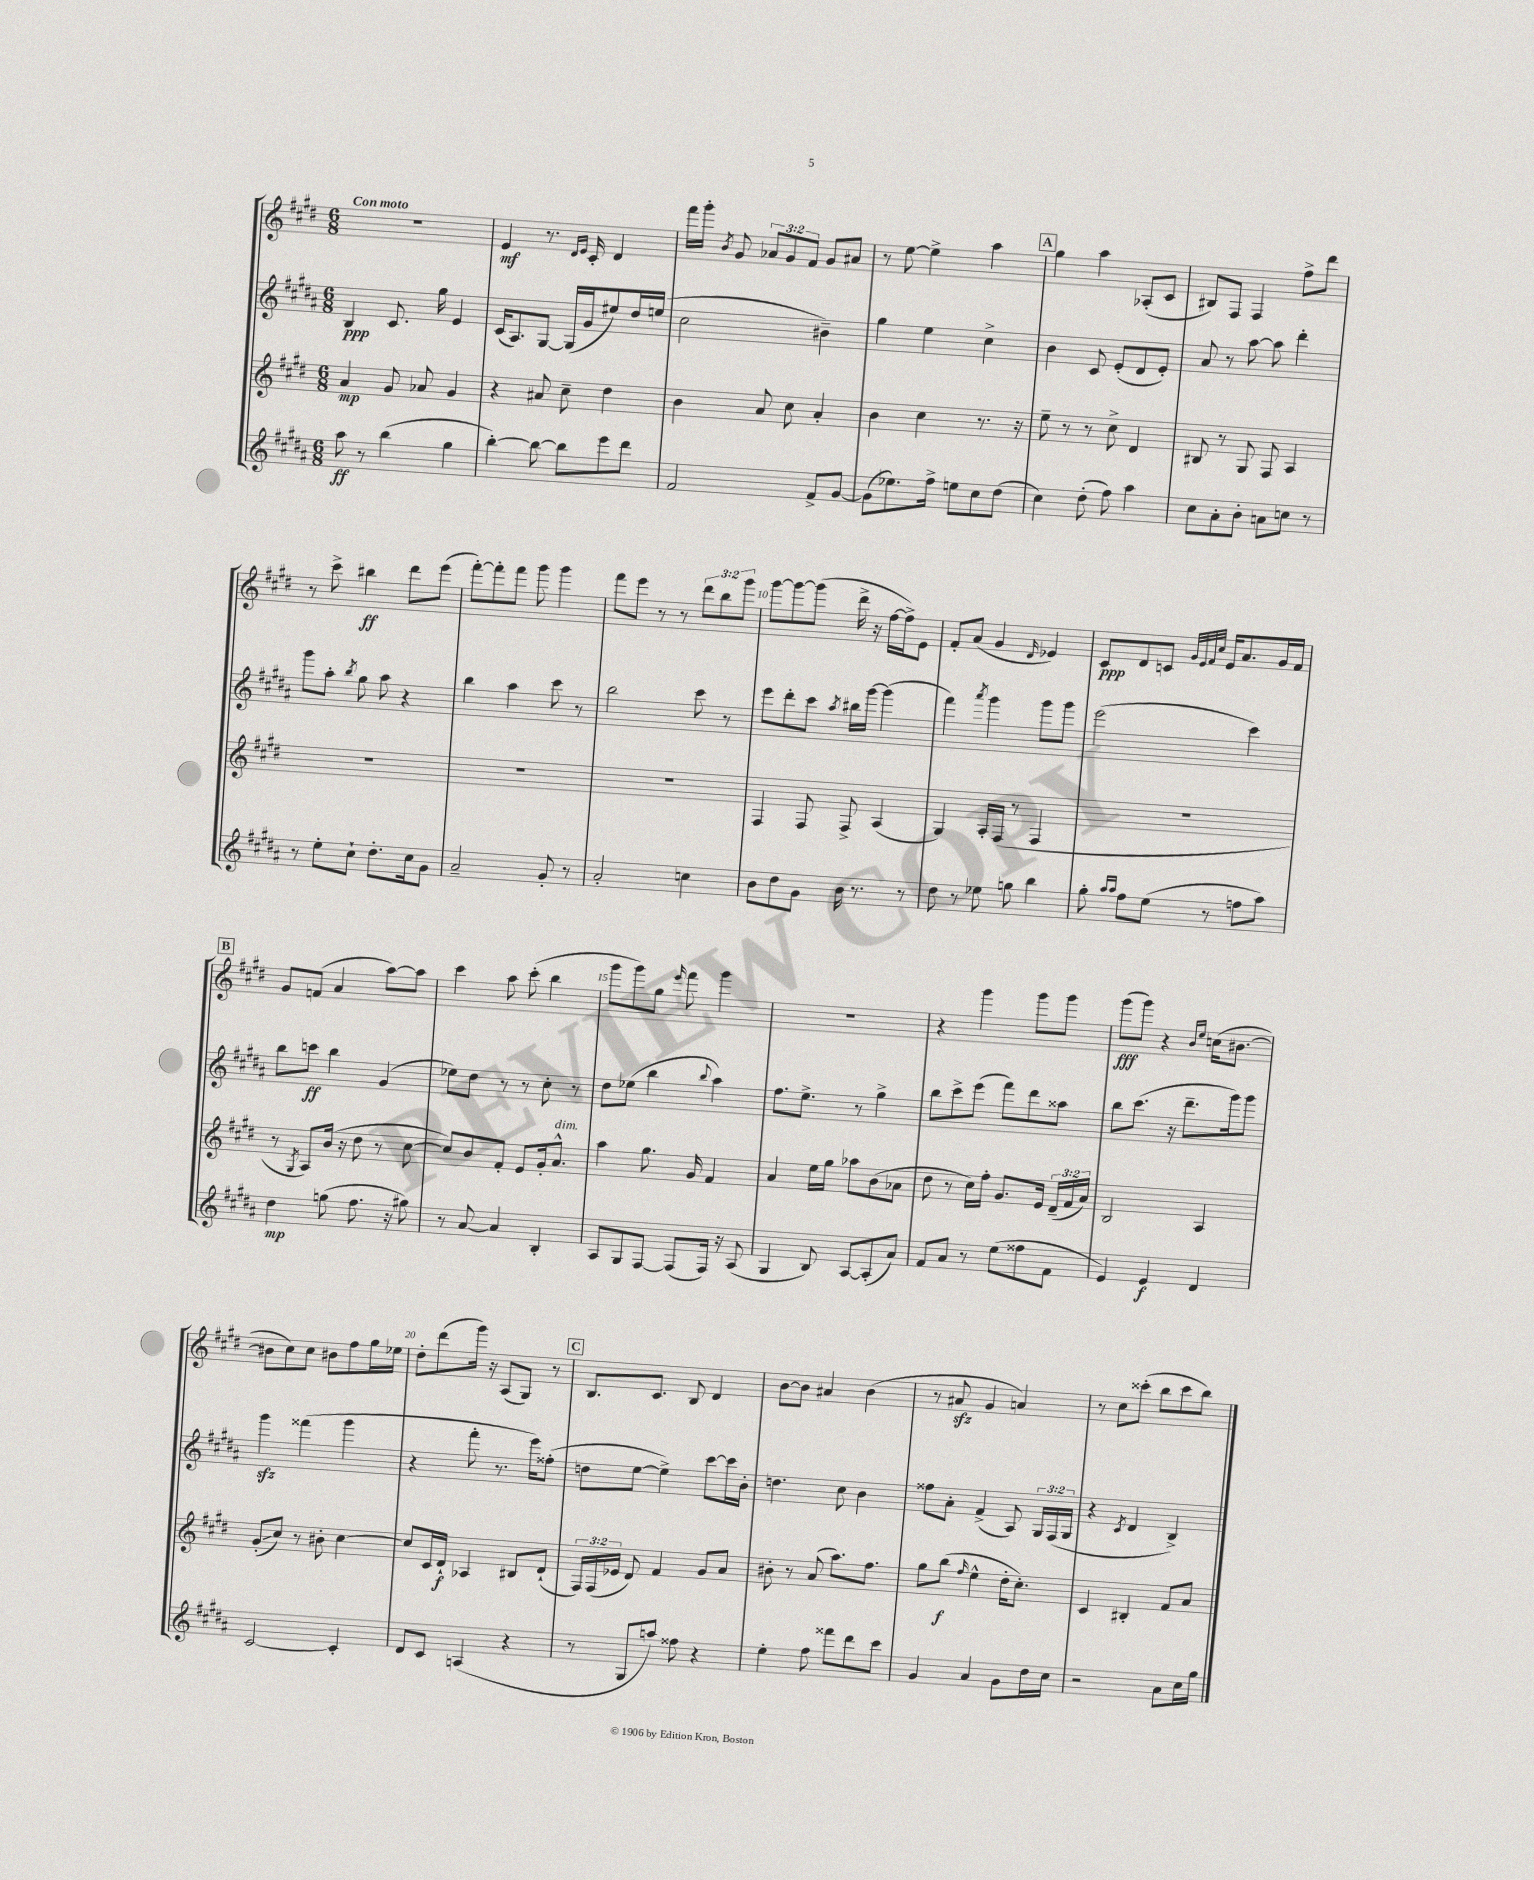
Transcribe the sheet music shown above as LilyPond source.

<<
\new StaffGroup <<
\new Staff = "s0" {
    \clef treble \key e \major \numericTimeSignature \time 6/8 \override Staff.TupletNumber.text = #tuplet-number::calc-fraction-text \tempo "Con moto"
    \autoBeamOff R2. |
    e'4\mf r8. \grace { dis'16[ e'16] } cis'16-. dis'4 |
    fis'''16[ gis'''16]-. \acciaccatura { b'8 } gis'8 \tuplet 3/2 { aes'8[ gis'8 fis'8] } gis'8[ ais'8] |
    r8 e''8~ e''4-> a''4 |
    \mark \markup { \box "A" } gis''4 a''4 aes8[-.( cis'8] |
    bis8[) fis8] fis4 fis''8[-> dis'''8] |
    r8 cis'''8-> bis''4\ff dis'''8[ e'''8]( |
    fis'''8[~-.) fis'''8-. fis'''8] gis'''8 gis'''4 |
    fis'''8[ e'''8] r8 r8 \tuplet 3/2 { dis'''8[ b''8 gis'''8] } |
    gis'''8[~ gis'''8~ gis'''8]( dis'''16-> r16 fis''16[~ fis''16->) e'8] |
    fis'8[-. a'8]( gis'4 \grace { dis'16 } ees'4) |
    cis'8[\ppp dis'8 c'8] \grace { gis'32[ e'32 fis'32 cis''32] } e'16[ a'8. gis'16 fis'16] |
    \mark \markup { \box "B" } gis'8[ f'8]( a'4 a''8[~) a''8] |
    cis'''4 a''8 cis'''8-.( b''4 |
    gis'''8[ gis'''8) gis''8] \grace { e'''16 } fis'''8 gis'''4 |
    R2. |
    r4 gis'''4 gis'''8[ gis'''8] |
    gis'''8[\fff( gis'''8]) r4 \grace { b'16[ e''16] } c''16[( bis'8.]~ |
    bis'8[ cis''8) cis''8] bis'8[ fis''8 gis''16 ees''16] |
    dis''8[-. dis'''8( gis'''16]) r16 a8[( gis8]) r8 |
    \mark \markup { \box "C" } b8.[ cis'8.] b8 dis'4 |
    b'8[~ b'8] ais'4 b'4( |
    r8 ais'8\sfz gis'4 a'4) |
    r8 cis''8[ cisis'''8]-.( b''8[ cisis'''8 b''8]) \bar "|." |
}
\new Staff = "s1" {
    \clef treble \key b \major \numericTimeSignature \time 6/8 \override Staff.TupletNumber.text = #tuplet-number::calc-fraction-text
    \autoBeamOff b4\ppp cis'8. gis''16 e'4 |
    cis'16[( ais8.) gis8]~ gis16[( gis'16 eis''8) dis''16 e''16]( |
    cis''2 bis'4--) |
    gis''4 e''4 cis''4-> |
    \mark \markup { \box "A" } b'4 cis'8 e'8[-.( dis'8 e'8]-.) |
    ais'8 r8 ais''8~ ais''8 dis'''4-. |
    gis'''8[ ais''8]-. \acciaccatura { b''8 } gis''8 ais''8 r4 |
    b''4 ais''4 cis'''8 r8 |
    b''2 cis'''8 r8 |
    e'''8[ dis'''8-. cis'''8] \acciaccatura { ais''8 } bis''16[ gis'''16]~ gis'''4( |
    fis'''4) \acciaccatura { ais'''8 } gis'''4 gis'''8[ gis'''8] |
    e'''2( cis'''4) |
    \mark \markup { \box "B" } b''8[ c'''8]\ff b''4 gis'4( |
    ees''8[) dis''8] r8 r8 cis''8-. r8 |
    dis''8[ ees''8]( b''4 \appoggiatura { b''8 } ais''4) |
    fis''8.[ e''8.]-> r8 gis''4-> |
    b''8[ cis'''8-> e'''8]( fis'''8[) dis'''8 aisis''8] |
    b''8[ cis'''8.]( r16 dis'''8.[-- gis'''16) gis'''8] |
    gis'''4\sfz fisis'''4( gis'''4 |
    r4 fis'''8-. r8. e'''16[) fisis''8]-.( |
    \mark \markup { \box "C" } d''8[ e''8]~ e''4->) cis'''8[~ cis'''16 b'16]-. |
    d''4. cis''8 b'4 |
    fisis''8[ ais'8]-. fis'4->( ais8) \tuplet 3/2 { gis16[ fis16( gis16] } |
    r4 \acciaccatura { cis'8 } dis'4 b4->) \bar "|." |
}
\new Staff = "s2" {
    \clef treble \key e \major \numericTimeSignature \time 6/8 \override Staff.TupletNumber.text = #tuplet-number::calc-fraction-text
    \autoBeamOff a'4\mp gis'8 aes'8 gis'4 |
    r4 ais'8 cis''8-- dis''4 |
    b'4 a'8 cis''8 a'4-. |
    b'4 cis''4 r8. r16 |
    \mark \markup { \box "A" } e''8-- r8 r8 cis''8-> dis'4 |
    bis8 r8 gis8 fis8 a4 |
    R2. |
    R2. |
    R2. |
    fis4 fis8 fis8-> a4( |
    gis4) a16[-. fis16]( r8 fis4 |
    R2. |
    \mark \markup { \box "B" } r8 \acciaccatura { gis8 } a8[) b'16]( r16 dis''8 r8 cis''8~ |
    cis''8[) b'8 fis'8]-. e'8[ gis'16-. a'8.]-^^\markup { \italic "dim." } |
    a''4 gis''8. gis'16 fis'4 |
    a'4 e''16[ gis''16] aes''8[ b'8( aes'8] |
    dis''8 r8 cis''16[) fis''16]-. gis'8.[ e'16] \tuplet 3/2 { dis'16[--( fis'16 a'16]) } |
    b2 a4 |
    gis'8[-.\glissando( cis''8]) r8 bis'8-. cis''4~ |
    cis''8[ cis'16 dis'16]-!\f aes4 bis8[ dis'8]-!( |
    \mark \markup { \box "C" } \tuplet 3/2 { fis16[) fis16( ees'16] } dis'8) fis'4 gis'8[ a'8] |
    bis'8-. r8 a'8( a''8.[) fis''8.] |
    gis''8[ b''8]\f( \grace { fis''16 } e''4-^ dis''16[-. cis''8.]-.) |
    cis'4 bis4-. fis'8[ a'8] \bar "|." |
}
\new Staff = "s3" {
    \clef treble \key b \major \numericTimeSignature \time 6/8
    \autoBeamOff ais''8\ff r8 b''4( gis''4 |
    b''4~-.) b''8~ b''8[ e'''8 dis'''8] |
    fis'2 fis'8[-> gis'8]~ |
    gis'8[( ees''8.) fis''16]-> e''8[ cis''8 dis''8]( |
    \mark \markup { \box "A" } cis''4) dis''8-.( fis''8) ais''4 |
    cis''8[ ais'8-. b'8]-. a'8[ c''8] r8 |
    r8 e''8[-. cis''8]-! dis''8.[-. cis''16 gis'8] |
    ais'2-- gis'8-. r8 |
    ais'2-. c''4 |
    b'8[ dis''8 gis'8] b'16 r8. r8 |
    dis''8 r8 ees''8 g''8 b''4 |
    gis''8-. \grace { ais''16[ ais''16] } fis''8[ e''8]( r8 f''8[ ais''8]) |
    \mark \markup { \box "B" } dis''4\mp g''8( fis''8. r16 gis''8) |
    r8 ais'8~ ais'4 b4-. |
    ais8[ gis8 fis8]~ fis8[( fis16]) r16 ais8( |
    gis4 b8) ais8[~ ais8-.( ais'8]) |
    fis'8[ ais'8] r8 e''8[( fisis''8 fis'8] |
    e'4) e'4\f dis'4 |
    cis'2~ cis'4-. |
    dis'8[ cis'8] a4( r4 |
    \mark \markup { \box "C" } r8 gis8[ a''8]) fisis''8 r4 |
    e''4-. fis''8 fisis'''8[ dis'''8 cis'''8] |
    gis'4 ais'4 gis'8[ dis''16 cis''16] |
    r2 ais'8[ cis''16 gis''16] \bar "|." |
}
>>
>>
\layout { \context { \Score \override BarNumber.break-visibility = ##(#f #t #t) barNumberVisibility = #(every-nth-bar-number-visible 5) } }
